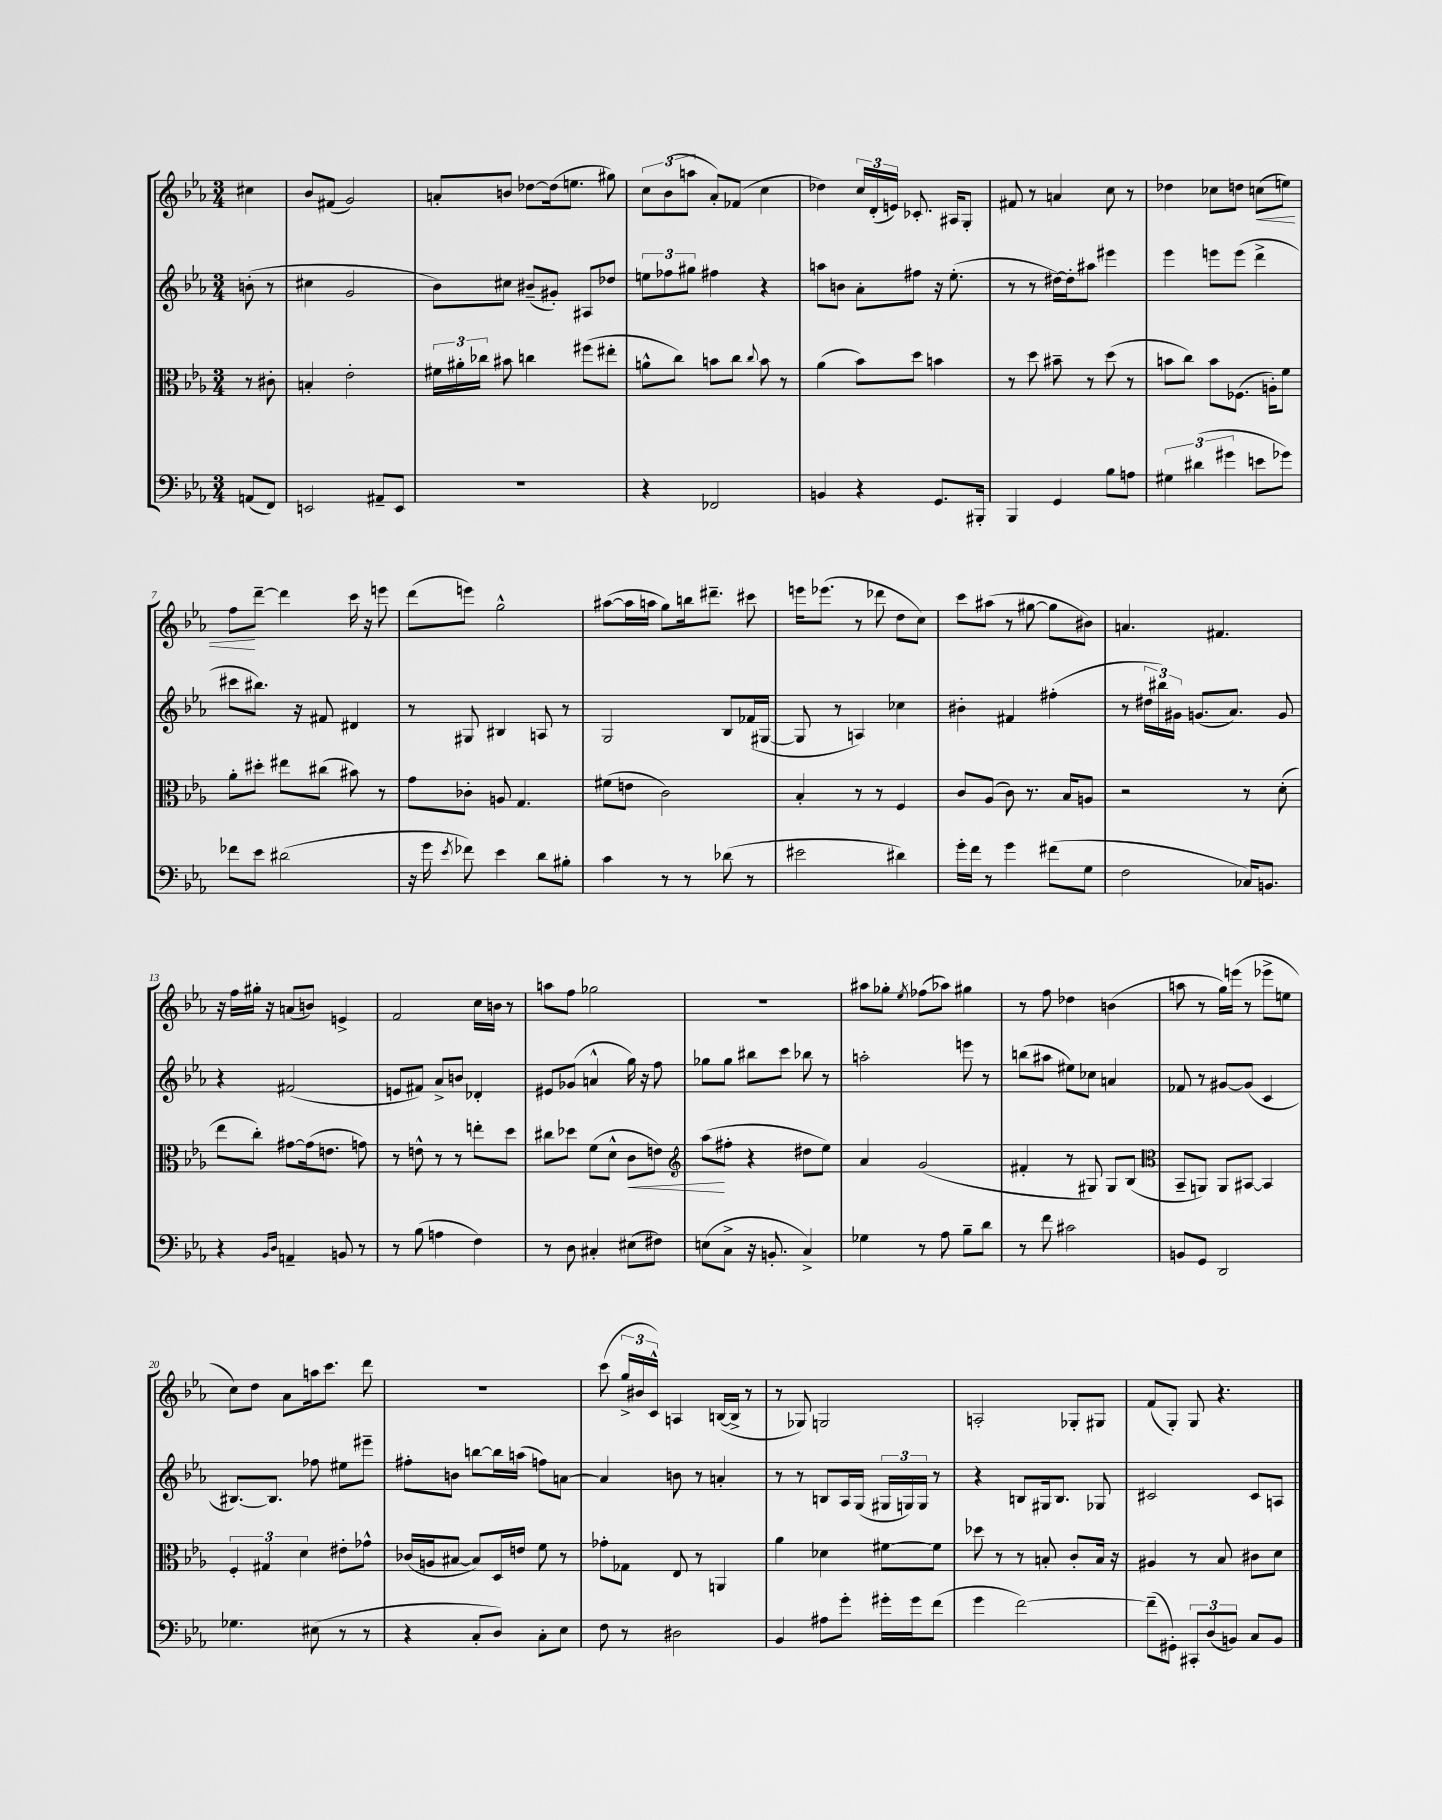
<<
\new StaffGroup <<
\new Staff = "s0" {
    \clef treble \key ees \major \numericTimeSignature \time 3/4 \partial 4
    \autoBeamOff cis''4 |
    bes'8[ fis'8]( g'2) |
    a'8[-. b'8] des''8[~ des''16( e''8.] gis''8) |
    \tuplet 3/2 { c''8[ bes'8( a''8] } aes'8[-.) fes'8]( c''4 |
    des''4) \tuplet 3/2 { c''16[ d'16-.( e'16]) } ces'8.-. ais16[ g8]-. |
    fis'8 r8 a'4 c''8 r8 |
    des''4 ces''8[ d''8] c''8[\<( e''8]) |
    f''8[\! d'''8]~-- d'''4 c'''16 r16 e'''8 |
    d'''8[( e'''8]) g''2-^ |
    ais''8[~( ais''16 a''16] g''8[) b''16 dis'''8.]-- cis'''8 |
    e'''16[ ees'''8.]( r8 des'''8 d''8[ c''8]) |
    c'''8[ ais''8]( r8 gis''8~ gis''8[ bis'8]) |
    a'4. fis'4. |
    r16 f''16[ gis''16]-. r16 a'8[( b'8]) e'4-> |
    f'2 c''16[ b'16] r8 |
    a''8[ f''8] ges''2 |
    R2. |
    ais''8[ ges''8]-. \acciaccatura { ees''8 } fes''8[( aes''8]) gis''4 |
    r8 f''8 des''4 b'4( |
    a''8 r8 g''16[) e'''16]( r8 ees'''8[-> e''8] |
    c''8[) d''8] aes'8[ a''16 c'''8.] d'''8 |
    R2. |
    c'''8( \tuplet 3/2 { g''16[-> bis'16 c'16]-^) } a4 b16[~( b16]-> r8 |
    r8 ges8) g2 |
    a2-. ges8[-. gis8] |
    f'8[( g8]-.) g8 r4. \bar "|." |
}
\new Staff = "s1" {
    \clef treble \key ees \major \numericTimeSignature \time 3/4 \partial 4
    \autoBeamOff b'8-.( r8 |
    cis''4 g'2 |
    bes'8[) cis''8] bis'8[--( gis'8]-.) ais8[ des''8] |
    \tuplet 3/2 { e''8[ fes''8 gis''8] } fis''4 r4 |
    a''8[ b'8] aes'8[-. fis''8] r16 ees''8.-.( |
    r8 r8 dis''16[~) dis''16-. ais''8] eis'''4 |
    ees'''4 e'''8[ e'''8]( d'''4-> |
    cis'''8[ bis''8.]) r16 fis'8 dis'4 |
    r8 gis8 bis4 a8 r8 |
    g2 bes8[ fes'16( gis16]~ |
    gis8 r8 a4) ces''4 |
    bis'4-. fis'4 fis''4-.( |
    r8 \tuplet 3/2 { dis''16[ bis''16) gis'16] } g'8.[( aes'8.]) g'8 |
    r4 fis'2( |
    e'8[ fis'8]) aes'8[-> b'8] des'4-. |
    eis'8[ ges'8]( a'4-^ g''16) r16 f''8 |
    ges''8[ ges''8] bis''8[ c'''8] bes''8 r8 |
    a''2-. e'''8 r8 |
    b''8[( ais''8] eis''8[) ces''8] a'4 |
    fes'8 r8 gis'8[~ gis'8]( c'4 |
    bis8.[~) bis8.] fes''8 eis''8[ eis'''8]-- |
    fis''8[-. b'8] b''8[~ b''16 a''16]( f''8[) a'8]~ |
    a'4 b'8 r8 a'4-. |
    r8 r8 b8[ aes16 g16]( \tuplet 3/2 { gis16[ g16) g16] } r8 |
    r4 b8[ gis16 b8.] ges8 |
    cis'2 cis'8[ a8] \bar "|." |
}
\new Staff = "s2" {
    \clef alto \key ees \major \numericTimeSignature \time 3/4 \partial 4
    \autoBeamOff r8 cis'8-. |
    b4-. ees'2-. |
    \tuplet 3/2 { fis'16[ ais'16-. ces''16] } bis'8 c''4 fis''8[( eis''8]-. |
    a'8[-^ c''8]) b'8[ c''8] \appoggiatura { c''8 } b'8 r8 |
    aes'4( bes'8[) d''8] b'4 |
    r8 d''8 bis'8-- r8 d''8( r8 |
    b'8[ c''8]) b'8[ fes8.]( a16[-.) f'8] |
    aes'8[-. dis''8]-. eis''8[ cis''8]( bis'8) r8 |
    g'8[ ces'8]-. a8 g4. |
    fis'8[( e'8] c'2) |
    bes4-. r8 r8 f4 |
    c'8[ aes8]( c'8) r8. bes16[ a8] |
    r2 r8 d'8-.( |
    ees''8[ c''8]-.) gis'8[~ gis'16( e'8.] g'8) |
    r8 e'8-^ r8 r8 e''8[-. d''8] |
    cis''8[ des''8] f'8[( d'8]-^ c'8[\< e'8]) |
    \clef treble aes''8[\!( fis''8]-. r4 dis''8[ ees''8]) |
    aes'4 g'2( |
    fis'4-. r8 gis8) gis8[ bes8]( |
    \clef alto bes,8[-- a,8]) a,8[ bis,8]~ bis,4 |
    \tuplet 3/2 { f4-. gis4 d'4 } eis'8[-. ges'8]-^ |
    ces'16[( a16 bis8]~ bis8[) d16 e'16] f'8 r8 |
    ges'8[-. ges8] ees8 r8 a,4 |
    aes'4 des'4 fis'8[~ fis'8] |
    des''8 r8 r8 b8-. c'8[-. b16] r16 |
    ais4 r8 bes8 cis'8[ d'8] \bar "|." |
}
\new Staff = "s3" {
    \clef bass \key ees \major \numericTimeSignature \time 3/4 \partial 4
    \autoBeamOff a,8[( f,8]) |
    e,2 ais,8[-- e,8] |
    R2. |
    r4 fes,2 |
    b,4 r4 g,8.[ bis,,16]-. |
    bes,,4 g,4 bes8[ a8] |
    \tuplet 3/2 { gis4 dis'4( gis'4 } e'8[ ges'8]) |
    fes'8[ ees'8] dis'2( |
    r16 g'16 \acciaccatura { ees'8 } fes'8) ees'4 d'8[ bis8]-. |
    c'4 r8 r8 des'8( r8 |
    eis'2 dis'4) |
    g'16[-. f'16] r8 g'4 fis'8[( g8] |
    f2 ces16[) b,8.] |
    r4 \grace { bes,16[ d16] } a,4-- b,8 r8 |
    r8 bes8( a4 f4) |
    r8 d8 cis4-. eis8[( fis8]) |
    e8[( c8]-> r16 b,8.-. c4->) |
    ges4 r8 aes8 bes8[-- d'8] |
    r8 f'8 cis'2 |
    b,8[ g,8] d,2 |
    ges4. eis8( r8 r8 |
    r4 c8[-. d8]) c8[-. ees8] |
    f8 r8 dis2 |
    bes,4 ais8[ g'8]-. gis'16[-. gis'16 f'8]( |
    g'4 f'2~) |
    f'8[--( gis,8]-.) \tuplet 3/2 { cis,8[-. d8( b,8]) } c8[ b,8] \bar "|." |
}
>>
>>
